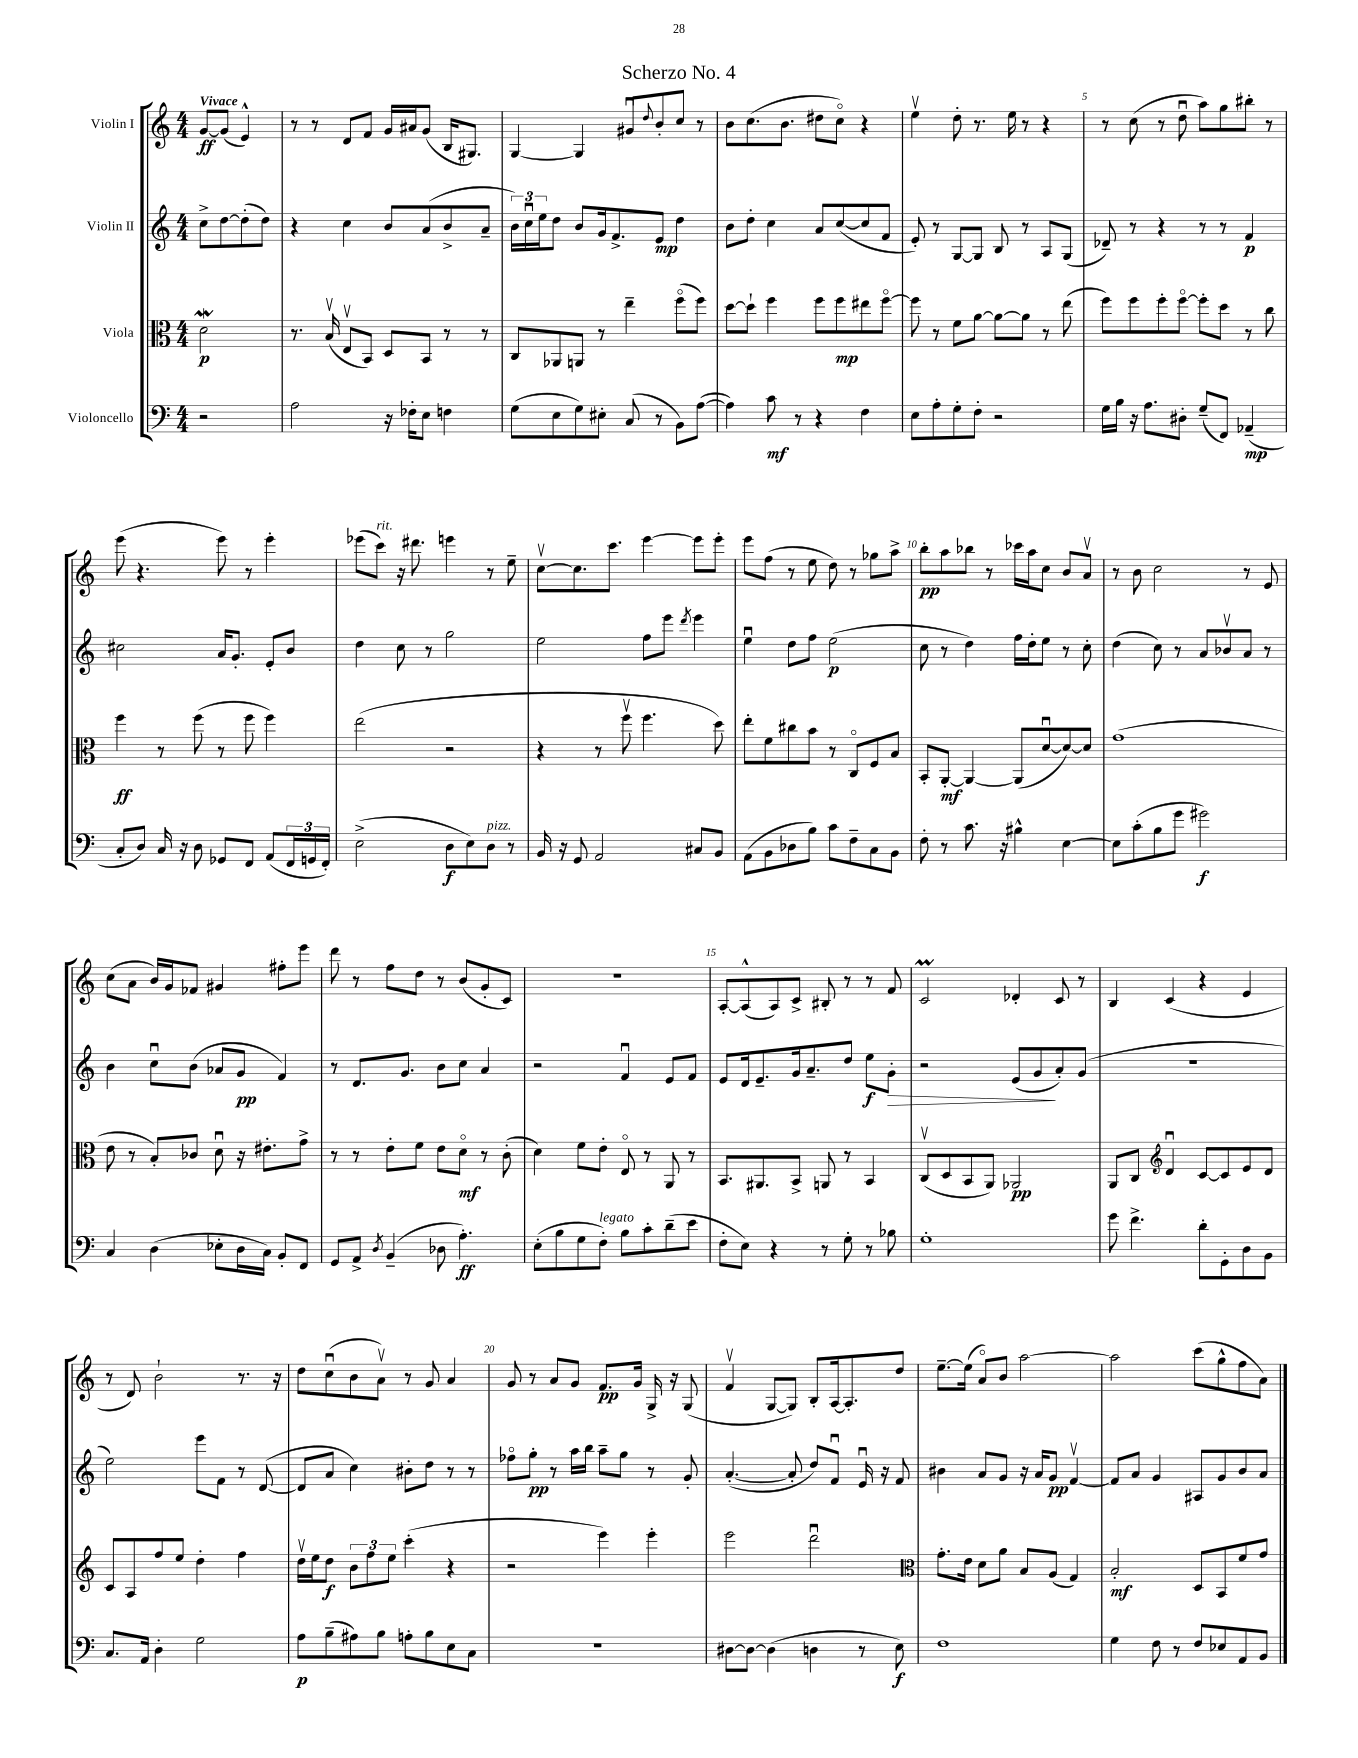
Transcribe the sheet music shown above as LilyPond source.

\header { title = "Scherzo No. 4" }
<<
\new StaffGroup <<
\new Staff = "s0" \with { instrumentName = "Violin I" } {
    \clef treble \key c \major \numericTimeSignature \time 4/4 \partial 2 \tempo "Vivace"
    g'8~\ff g'8( e'4-^) |
    r8 r8 d'8 f'8 g'16 ais'16 g'8( b16 gis8.) |
    g4~ g4 gis'8\downbow \appoggiatura { d''8 } b'8-. c''8 r8 |
    b'8 c''8.( b'8. dis''8 c''8\flageolet) r4 |
    e''4\upbow d''8-. r8. e''16 r8 r4 |
    r8 c''8( r8 d''8\downbow a''8) g''8 bis''8-. r8 |
    e'''8( r4. e'''8) r8 e'''4-. |
    ees'''8( c'''8^\markup { \italic "rit." }) r16 dis'''8. e'''4 r8 e''8-- |
    c''8~\upbow c''8. c'''8. e'''4~ e'''8 e'''8-. |
    e'''8 f''8( r8 e''8 d''8) r8 ges''8 a''8-> |
    b''8-.\pp a''8 bes''8 r8 ces'''16 a''16 c''8 b'8 a'8\upbow |
    r8 b'8 c''2 r8 e'8 |
    c''8( a'8 b'16) g'16 fes'8 gis'4 fis''8-. e'''8 |
    d'''8 r8 f''8 d''8 r8 b'8( g'8-. c'8) |
    R1 |
    a8~-. a8-^( a8) c'8-> bis8-. r8 r8 f'8 |
    c'2\prall des'4-. c'8 r8 |
    b4 c'4( r4 e'4 |
    r8 d'8) b'2-! r8. r16 |
    d''8 c''8\downbow( b'8 a'8\upbow) r8 g'8 a'4 |
    g'8 r8 a'8 g'8 f'8.\pp g'16 g16-> r16 g8( |
    f'4\upbow g8~ g8) b8-. a16~ a8.-. d''8 |
    e''8.~-- e''16( a'8\flageolet) b'8 a''2~ |
    a''2 c'''8( g''8-^ f''8 a'8) \bar "|." |
}
\new Staff = "s1" \with { instrumentName = "Violin II" } {
    \clef treble \key c \major \numericTimeSignature \time 4/4 \partial 2
    c''8-> d''8~ d''8-.( d''8) |
    r4 c''4 b'8 a'8( b'8-> a'8-- |
    \tuplet 3/2 { b'16) c''16\downbow e''16 } d''8 b'8 g'16 f'8.-> e'8\mp d''4 |
    b'8 d''8-. c''4 a'8 c''8~( c''8 f'8 |
    e'8-.) r8 g8~ g8 b8 r8 a8 g8( |
    des'8--) r8 r4 r8 r8 f'4\p |
    cis''2 a'16 g'8.-. e'8-. b'8 |
    d''4 c''8 r8 g''2 |
    e''2 f''8 e'''8 \acciaccatura { d'''8 } e'''4 |
    e''4\downbow d''8 f''8 e''2\p( |
    c''8 r8 d''4) f''16 d''16-. e''8 r8 c''8-. |
    d''4( c''8) r8 a'8 bes'8\upbow a'8 r8 |
    b'4 c''8\downbow b'8( aes'8 g'8\pp f'4) |
    r8 d'8. g'8. b'8 c''8 a'4 |
    r2 f'4\downbow e'8 f'8 |
    e'8 d'16 e'8.-- g'16 a'8.-- d''8 e''8\f g'8-.\> |
    r2 e'8( g'8\! a'8-.) g'8( |
    R1 |
    e''2) e'''8 f'8 r8 d'8~( |
    d'8 a'8 c''4) bis'8-. d''8 r8 r8 |
    fes''8\flageolet g''8-.\pp r8 a''16 b''16 a''8-- g''8 r8 g'8-. |
    a'4.~-.( a'8-. d''8) f'8\downbow e'16\downbow r16 f'8 |
    bis'4 a'8 g'8 r16 a'16 g'8\pp f'4~\upbow |
    f'8 a'8 g'4 ais8 g'8 b'8 a'8 \bar "|." |
}
\new Staff = "s2" \with { instrumentName = "Viola" } {
    \clef alto \key c \major \numericTimeSignature \time 4/4 \partial 2
    d'2\mordent\p |
    r8. b16\upbow( e8\upbow b,8) d8 b,8 r8 r8 |
    c8 aes,8 a,8 r8 e''4-- f''8\flageolet( f''8) |
    d''8~ d''8-! f''4 f''8 f''8\mp eis''8 f''8~\flageolet |
    f''8 r8 f'8 a'8~ a'8~ a'8 r8 e''8( |
    f''8) f''8 f''8-. f''8~\flageolet f''8-. d''8 r8 c''8 |
    f''4\ff r8 f''8( r8 f''8 f''4) |
    e''2( r2 |
    r4 r8 f''8\upbow f''4. d''8) |
    e''8-. f'8 cis''8 b'8 r8 c8\flageolet f8 b8 |
    b,8-. a,8~-.\mf a,4~ a,8( d'8~\downbow d'8~) d'8 |
    g'1( |
    e'8 r8 b8-.) ces'8 d'8\downbow r16 eis'8.-. g'8-> |
    r8 r8 e'8-. f'8 e'8 d'8\flageolet\mf r8 c'8-.( |
    d'4) f'8 e'8-. e8\flageolet r8 a,8 r8 |
    b,8. ais,8. b,8-> a,8 r8 b,4 |
    c8\upbow( d8 b,8 a,8) aes,2\pp |
    a,8 c8 \clef treble d'4\downbow c'8~ c'8 e'8 d'8 |
    c'8 a8 f''8 e''8 d''4-. f''4 |
    d''16\upbow e''16 d''8\f \tuplet 3/2 { b'8 f''8 e''8 } c'''4-.( r4 |
    r2 e'''4) e'''4-. |
    e'''2 d'''2\downbow |
    \clef alto g'8.-. e'16 d'8 a'8 b8 a8( g4) |
    b2-.\mf d8 b,8 f'8 g'8 \bar "|." |
}
\new Staff = "s3" \with { instrumentName = "Violoncello" } {
    \clef bass \key c \major \numericTimeSignature \time 4/4 \partial 2
    r2 |
    a2 r16 fes16-. e8 f4 |
    g8( e8 g8) eis8-. c8( r8 b,8) a8~( |
    a4) c'8\mf r8 r4 f4 |
    e8 a8-. g8-. f8-. r2 |
    g16 b16 r16 a8. dis8-. g8--( f,8) aes,4--\mp( |
    c8-. d8) c16 r16 d8 ges,8 f,8 a,8( \tuplet 3/2 { f,16 g,16 f,16-.) } |
    e2->( d8\f e8) d8^\markup { \italic "pizz." } r8 |
    b,16 r16 g,8 a,2 cis8 b,8 |
    a,8( b,8 des8 b8) c'8 f8-- c8 b,8 |
    f8-. r8 c'8. r16 bis4-^ e4~ |
    e8 c'8-.( b8 g'8 gis'2\f) |
    c4 d4( ees8-. d16 c16) b,8-. f,8 |
    g,8 a,8-> \acciaccatura { d8 } b,4--( des8 a4.-.\ff) |
    e8-.( b8 g8 f8-.^\markup { \italic "legato" }) b8 c'8-. d'8--( e'8 |
    f8-. e8) r4 r8 g8-. r8 bes8 |
    g1-. |
    g'8 f'4.-> d'8-. g,8-. d8 b,8 |
    c8. a,16 d4-. g2 |
    a8\p b8--( ais8) b8 a8-. b8 e8 c8 |
    R1 |
    dis8~ dis8~ dis4( d4 r8 e8\f) |
    f1 |
    g4 f8 r8 f8 ees8 a,8 b,8 \bar "|." |
}
>>
>>
\layout { \context { \Score \override BarNumber.break-visibility = ##(#f #t #t) barNumberVisibility = #(every-nth-bar-number-visible 5) } }
